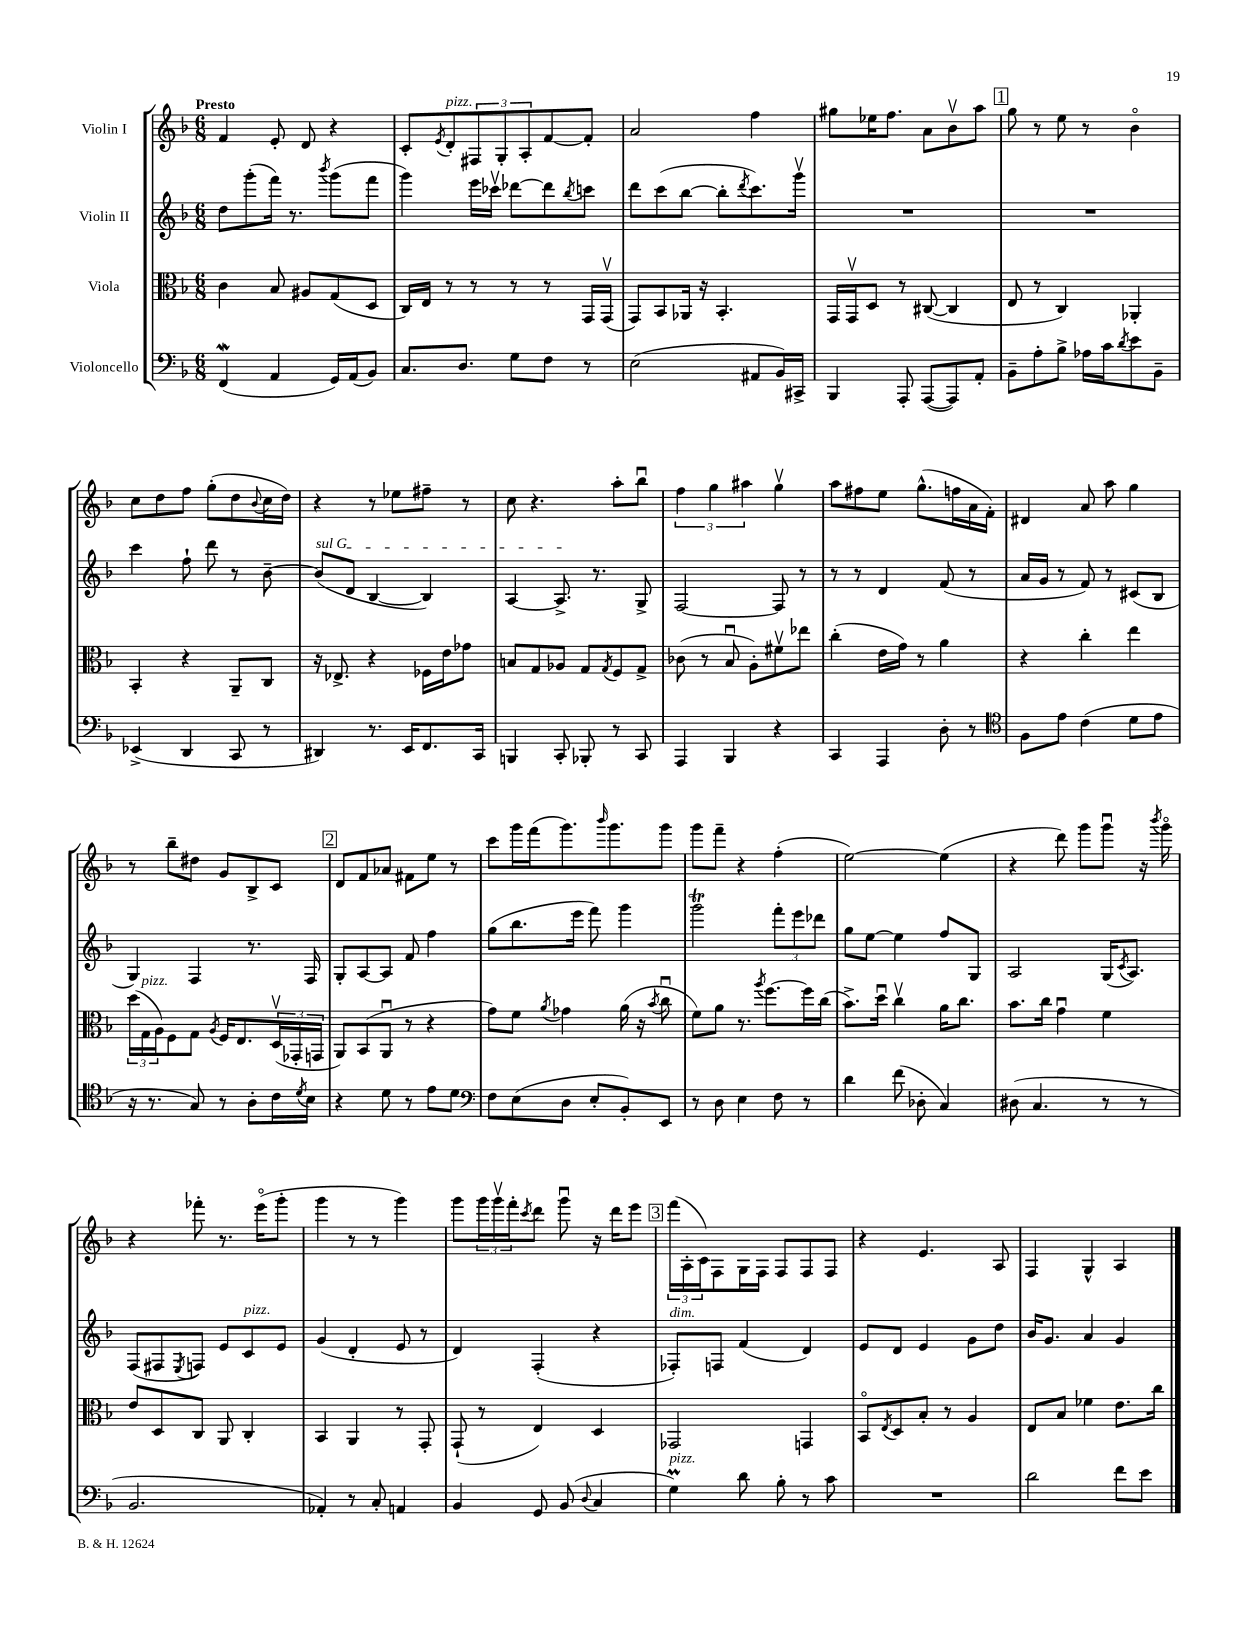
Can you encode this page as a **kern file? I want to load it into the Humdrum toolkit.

**kern	**kern	**kern	**kern
*part4	*part3	*part2	*part1
*staff4	*staff3	*staff2	*staff1
*I"Violoncello	*I"Viola	*I"Violin II	*I"Violin I
*clefF4	*clefC3	*clefG2	*clefG2
*k[b-]	*k[b-]	*k[b-]	*k[b-]
*M6/8	*M6/8	*M6/8	*M6/8
=1	=1	=1	=1
!	!	!	!LO:TX:a:B:t=Presto
(4FFw/	4c\	8dd\L	4f/
.	.	(8ggg'\	.
4AA/	8B-/	16fff\Jk)	8e'/
.	.	8.r	.
.	8A#X/L	.	8d/
.	.	8qbbb-/	.
16GG/LL)	(8G/	(8ggg\L	4r
(16AA/J	.	.	.
8BB-/J)	8D/J	8fff\J	.
=2	=2	=2	=2
8.C/L	16C/LL)	4ggg\)	8c'/L
.	16E/JJ	.	.
.	.	.	8qe/
!	!	!	!LO:TX:a:i:t=pizz.
.	8r	.	8d'/
8.D/J	.	.	.
.	8r	16eee\LL	12F#X/
.	.	16ccc-Xv\JJ	.
.	.	.	12G'/
8G\L	8r	[8ddd-X\L	.
.	.	.	12A'/
8F\J	8r	8ddd-\]	[8f/
.	.	8qbb-/	.
8r	16GG/LL	8cccn\J	8f'/J]
.	(16GGv/JJ	.	.
=3	=3	=3	=3
(2E\	8GG/L)	8ddd\L	2a/
.	8BB-/	(8ccc\	.
.	16AA-X/Jk	[8bb-\J	.
.	16r	.	.
.	4.BB-'/	8bb-'\L]	.
.	.	8qddd/	.
8AA#X/L	.	8.ccc\)	4ff\
16BB-/L)	.	.	.
16CC#X^/JJ	.	16gggv\Jk	.
=4	=4	=4	=4
4BBB-/	16GG/LL	2.r	8gg#X\L
.	16GGv/J	.	.
.	8D/J	.	16ee-X\K
.	.	.	8.ff\J
8AAA'/	8r	.	.
([8AAA/L	([8C#X/	.	8a\L
8AAA/])	4C#/]	.	8b-v\
8AA'/J	.	.	8aa\J
!!LO:REH:place=s1:t=1
=5	=5	=5	=5
8BB-~\L	8E/	2.r	8gg\
8A'\	8r	.	8r
8B-^\J	4C/)	.	8ee\
16A-X\LL	.	.	8r
16c\J	.	.	.
8qd/	.	.	.
8e\	4AA-X'/	.	4b-\
8BB-~\J	.	.	.
!!LO:LB:g=z
=6	=6	=6	=6
(4EE-X^/	4BB-'/	4ccc\	8cc\L
.	.	.	8dd\
4DD/	4r	8ff`\	8ff\J
.	.	8ddd\	(8gg'\L
8CC/	8AA~/L	8r	8dd\
.	.	.	8qqb-/
8r	8C/J	[8b-~\	16cc\L
.	.	.	16dd\JJ)
=7	=7	=7	=7
!	!	!LO:TX:a:i:t=sul G	!
4DD#X/)	16r	(8b-/L]	4r
.	8.E-X^/	.	.
.	.	8d/J	.
8.r	4r	[4B-/	8r
.	.	.	8ee-X\L
16EE/KL	.	.	.
8.FF/	16F-X\LL	4B-/])	8ff#X~\J
.	16e\J	.	.
.	8g-X\J	.	8r
16CC/Jk	.	.	.
=8	=8	=8	=8
4BBBn/	8Bn/L	[4A/	8cc\
.	8G/	.	4.r
8CC'/	8A-X/J	8.A^/]	.
8BBB-X'/	8G/L	.	.
.	.	8.r	.
.	8qG/	.	.
8r	8F/	.	8aa'\L
8CC/	8G^/J	8G^/	8bb-u\J
=9	=9	=9	=9
4AAA/	(8c-X\	[2F/	6ff\
.	8r	.	.
.	.	.	6gg\
4BBB-/	8B-u/	.	.
.	.	.	6aa#X\
.	8A'\L)	.	.
4r	8f#Xv\	8F/]	4ggv\
.	8ee-X\J	8r	.
=10	=10	=10	=10
4CC/	(4cc'\	8r	8aa\L
.	.	8r	8ff#X\
4AAA/	16e\LL	4d/	8ee\J
.	16g\JJ)	.	.
.	8r	.	(8.gg^^\L
8D'\	4a\	(8f/	.
.	.	.	16ffn\L
8r	.	8r	16a\
.	.	.	16f'\JJ)
=11	=11	=11	=11
*clefC4	*	*	*
8F\L	4r	16a/LL	4d#X/
.	.	16g/JJ	.
8e\J	.	8r	.
(4c\	4cc'\	8f/)	8a/
.	.	8r	8aa\
8d\L	4ee\	(8c#X/L	4gg\
8e\J	.	8B-/J	.
!!LO:LB:g=z
=12	=12	=12	=12
16r	(24dd\LL	4G/)	8r
!	!LO:TX:a:i:t=pizz.	!	!
.	24G\	.	.
8.r	.	.	.
.	24A\J)	.	.
.	8F\	.	8bb-~\L
8G/)	8G\J	4F/	8dd#X\J
.	8qA/	.	.
8r	16F/KL	.	8g/L
.	8.E/	.	.
8A'\L	.	8.r	8B-^/
16c\L	(24Dv/L	.	8c/J
.	24GG-X'/	.	.
8qd/	.	.	.
16B-\JJ	.	16F/	.
.	24GGn/JJ	.	.
!!LO:REH:place=s1:t=2
=13	=13	=13	=13
4r	8AA/L)	8G'/L	8d/L
.	(8BB-/	[8A/	8f/
8d\	8AAu/J	8A/J]	8a-X/J
8r	8r	8f/	8f#X\L
8e\L	4r	4ff\	8ee\J
8d\J	.	.	8r
=14	=14	=14	=14
*clefF4	*	*	*
8F\L	8g\L)	(8gg\L	8ccc\L
(8E\	8f\J	8.bb-\	16ggg\L
.	.	.	(16fff\J
.	8qa/	.	.
8D\J	4g-X\	.	8.ggg\)
.	.	16eee\Jk	.
8E'/L	.	8fff\)	.
.	.	.	16qqbbb-/
.	.	.	8.ggg\
8BB-'/)	(16a\	4ggg\	.
.	16r	.	.
.	8qb-/	.	.
8EE/J	8ccu\	.	8ggg\J
=15	=15	=15	=15
8r	8f\L)	2gggT\	8ggg\L
8D\	8a\J	.	8fff~\J
4E\	8.r	.	4r
.	8qaa/	.	.
.	[8.ff\L	.	.
8F\	.	12fff'\L	(4ff'\
.	.	12eee\	.
8r	16ff\L]	.	.
.	.	12ddd-X\J	.
.	(16cc\JJ	.	.
=16	=16	=16	=16
4d\	8.b-^\L)	8gg\L	[2ee\)
.	.	[8ee\J	.
.	16ddu\Jk	.	.
(8f\	4ccv\	4ee\]	.
8D-X'\	.	.	.
4C/)	16a\KL	8ff/L	(4ee\]
.	8.cc\J	.	.
.	.	8G/J	.
=17	=17	=17	=17
(8D#X\	8.b-\L	2A/	4r
4.C/	.	.	.
.	16cc\Jk	.	.
.	4gu\	.	8ddd\)
.	.	.	8ggg\L
8r	4f\	(16G/KL	8gggu\J
.	.	8qc/	.
.	.	8.A/J)	.
8r	.	.	16r
.	.	.	8qbbb-/
.	.	.	16ggg\
!!LO:LB:g=z
=18	=18	=18	=18
2.BB-/	8e/L	(8F/L	4r
.	8D/	8F#X/	.
.	.	8qE/	.
.	8C/J	8Fn/J)	8fff-X'\
.	8AA/	8e/L	8.r
!	!	!LO:TX:a:i:t=pizz.	!
.	4C'/	8c/	.
.	.	.	(16eee\KL
.	.	8e/J	8ggg'\J
=19	=19	=19	=19
4AA-X'/)	4BB-/	(4g/	4ggg\
8r	4AA/	4d'/	8r
8C'/	.	.	8r
4AAn/	8r	8e/	4ggg\)
.	8GG'/	8r	.
=20	=20	=20	=20
4BB-/	(8GG`/	4d/)	8ggg\L
.	8r	.	24ggg\L
.	.	.	24gggv\
.	.	.	24fff'\J
.	.	.	8qccc/
8GG/	4E/)	(4F'/	8ddd\J
(8BB-/	.	.	8gggu\
8qqD/	.	.	.
4C/	4D/	4r	16r
.	.	.	16ddd\KL
.	.	.	8eee\J
!!LO:REH:place=s1:t=3
=21	=21	=21	=21
!	!	!LO:TX:a:i:t=dim.	!
!LO:TX:a:i:t=pizz.	!	!	!
4GM\)	2GG-X/	8F-X'/L)	(24fff\LL
.	.	.	24A'\
.	.	.	24c\J)
.	.	8Fn/J	8F\
8d\	.	(4f/	16G\L
.	.	.	16F\JJ
8B-'\	.	.	8F/L
8r	4GGn/	4d/)	8F/
8c\	.	.	8F/J
=22	=22	=22	=22
2.r	8BB-/L	8e/L	4r
.	8qE/	.	.
.	8D/	8d/J	.
.	8B-'/J	4e/	4.e/
.	8r	.	.
.	4A/	8g\L	.
.	.	8dd\J	8A/
=23	=23	=23	=23
2d\	8E/L	16b-/KL	4F/
.	.	8.g/J	.
.	8B-/J	.	.
.	4f-X\	4a/	4G^^/
8f\L	8.e\L	4g/	4A/
8e\J	.	.	.
.	16cc\Jk	.	.
==	==	==	==
*-	*-	*-	*-
